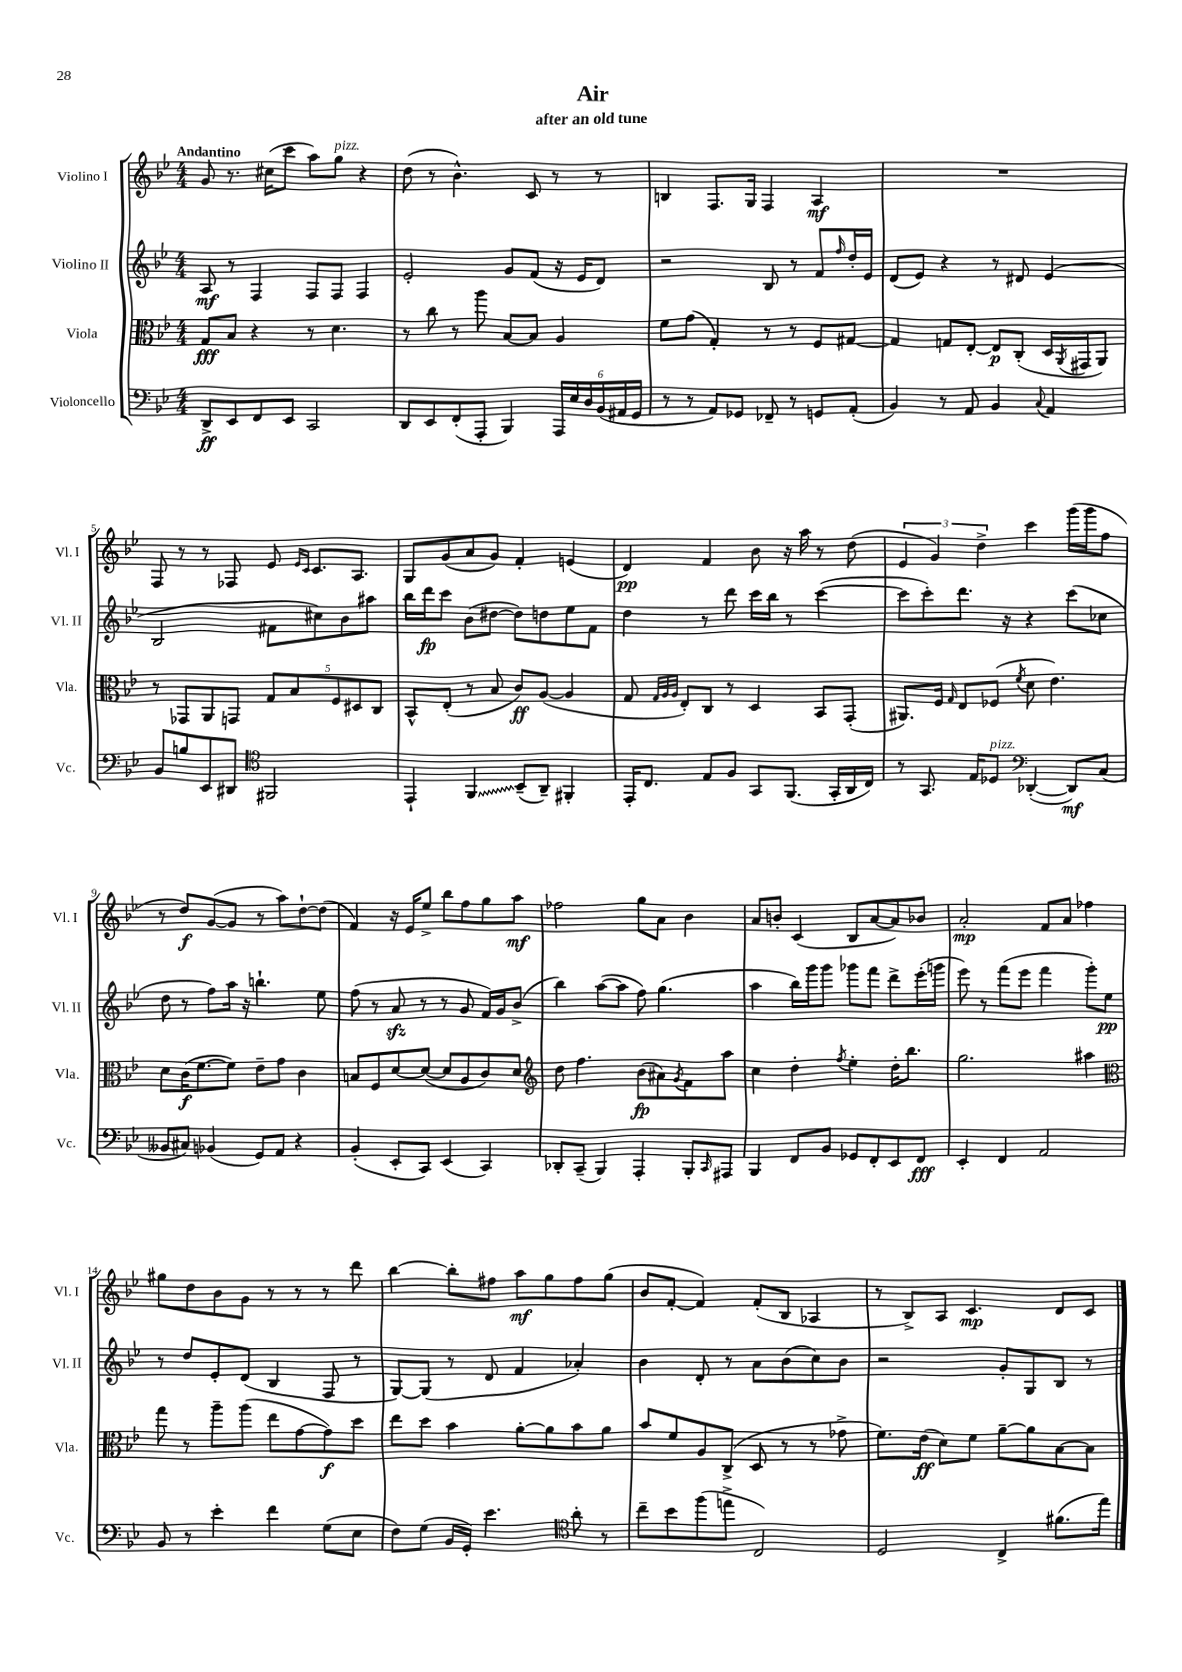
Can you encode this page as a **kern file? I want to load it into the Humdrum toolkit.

**kern	**kern	**kern	**kern
*staff4	*staff3	*staff2	*staff1
*clefF4	*clefC3	*clefG2	*clefG2
*k[b-e-]	*k[b-e-]	*k[b-e-]	*k[b-e-]
*M4/4	*M4/4	*M4/4	*M4/4
8DD^/L	8G/L	8A/	8g/
8EE-/	8B-/J	8r	8.r
8FF/	4r	4F/	.
.	.	.	(16cc#\LK
8EE-/J	.	.	8ccc\J
2CC/	8r	8F/L	8aa\L)
.	4.d\	8F/J	8gg\J
.	.	4F/	4r
=	=	=	=
8DD/L	8r	2e-'/	(8dd\
8EE-/	8cc\	.	8r
(8FF'/	8r	.	4.b-^^\)
8AAA'/J	8aa\	.	.
4BBB-/)	[8B-/L	8g/L	.
.	8B-/]J	(8f/J	8c/
24AAA/LL	4A/	16r	8r
24E-/	.	.	.
.	.	16e-/LK	.
24D/	.	.	.
(24BB-/	.	8d/J)	8r
24AA#/	.	.	.
24GG/JJ	.	.	.
=	=	=	=
8r	8f\L	2r	4B/
8r	(8g\J	.	.
8AA/L)	4G'/)	.	8.F/L
8GG-/J	.	.	.
.	.	.	16G/Jk
8FF-~/	8r	8B-/	4F/
8r	8r	8r	.
8GG/L	8F/L	8f/L	4A/
.	.	16qqff/	.
(8AA'/J	[8G#/J	16dd'/L	.
.	.	16e-/JJ	.
=	=	=	=
4BB-/)	4G#/]	(8d/L	1r
.	.	8e-/J)	.
8r	8G/L	4r	.
8AA/	[8E-'/J	.	.
4BB-/	8E-/]L	8r	.
.	(8C'/J	8d#/	.
8qqC/	.	.	.
4AA/	16D/LL	(4e-/	.
.	8qAA/	.	.
.	16GG#/J	.	.
.	8AA/J)	.	.
=	=	=	=
8BB-/L	8r	2B-/	8F/
8B/	8GG-/L	.	8r
8EE-/	8AA/	.	8r
8DD#/J	8GG/J	.	8F-/
*clefC4	*	*	*
2FF#/	10G/L	8f#\L	8e-/
.	10B-/	.	.
.	.	.	16qqe-/LL
.	.	.	16qqc/JJ
.	.	8cc#\)	8.c/L
.	10F/	.	.
.	.	8b-\	.
.	10D#/	.	.
.	.	.	8.A/J
.	.	8aa#\J	.
.	10C/J	.	.
=	=	=	=
4EE-`/	8BB-^^/L	16bb-\LL	8G/L
.	.	16ddd\J	.
.	(8E-'/J	8ccc\J	(8g/
4FF/	8r	(8b-\L	8a/
.	8B-/	[8dd#\J	8g/J)
(8BB-~/L	8c/L)	8dd#\]L)	4f'/
8AA~/J)	([8A/J	8dd\	.
4FF#'/	4A/]	8ee-\	(4e/
.	.	8f\J	.
=	=	=	=
16EE-'/LK	8G/	4dd\	4d/)
8.C/J	.	.	.
.	32qqG/LLL	.	.
.	32qqA/	.	.
.	32qqA/JJJ	.	.
.	8E-'/L)	.	.
8E-/L	8C/J	8r	4f/
8F/J	8r	8ddd\	.
8GG/L	4D/	16ccc\LL	8b-\
.	.	16bb-\JJ	.
(8.FF/J	.	8r	16r
.	.	.	16aa\
.	8BB-/L	([4ccc\	8r
16GG'/LL	.	.	.
16AA/	(8GG'/J	.	(8dd\
16C/JJ)	.	.	.
=	=	=	=
8r	8.AA#/L)	8ccc\]L	6e-/
8.GG/	.	8ccc'\)	.
.	.	.	6g/)
.	16F/Jk	.	.
.	16qqG/	.	.
.	8E-/L	8.ddd\J	.
16E-/LK	.	.	.
.	.	.	6dd^\
8D-/J	(8F-/J	.	.
.	.	16r	.
*clefF4	*	*	*
.	8qf/	.	.
([4DD-'/	8d\	4r	4ccc\
.	4.e-\)	.	.
8DD-/]L)	.	(8ccc\L	(16ggg\LL
.	.	.	16ggg\J
(8C/J	.	8cc-\J	8ff\J
=	=	=	=
8BB--/L	8d\L	8dd\	8r
8C#/J)	(16c\K	8r	8dd/L)
.	[8.f\	.	.
(4BB-/	.	8ff\L)	([8g/
.	8f\]J)	16aa\Jk	8g/]J
.	.	16r	.
8GG/L)	8e-~\L	4.bb`\	8r
8AA/J	8g\J	.	8aa\L)
4r	4c\	.	[8dd`\
.	.	8ee-\	(8dd\]J
=	=	=	=
(4BB-'/	8B/L	(8ff\	4f/)
.	8F/	8r	.
8EE-'/L	[8d/	8a/	16r
.	.	.	16e-/LK
8CC/J)	(8d/_J	8r	8ee-^/J
(4EE-/	8d/]L	8r	8bb-\L
.	8A/	8g/	8ff\
4CC/)	8c/)	16f/LL)	8gg\
.	.	16g/J	.
.	8d/J	(8b-^/J	8aa\J
=	=	=	=
*	*clefG2	*	*
8DD-'/L	8dd\	4bb-\)	2ff-\
(8CC~/J	4.ff\	.	.
4BBB-/)	.	([8aa\L	.
.	.	8aa\]J	.
4AAA'/	(8b-\L	8ff\)	8gg\L
.	8a#\)	(4.gg\	8a\J
.	8qg/	.	.
8BBB-'/L	8f\	.	4b-\
16qqCC/	.	.	.
8AAA#/J	8aa\J	.	.
=	=	=	=
4BBB-/	4cc\	4aa\	8a/L
.	.	.	8b'/J
8FF/L	4dd'\	16bb-\LL)	(4c/
.	.	16ggg\J	.
8BB-/J	.	8ggg\J	.
.	8qff/	.	.
8GG-/L	4ee-'\	8ggg-\L	8B-/L
8FF'/	.	8fff\J	[8a/
8EE-/	16dd'\LK	8ddd^\L	8a/])
.	8.bb-\J	.	.
8FF/J	.	(16eee-'\L	8b-/J
.	.	16ggg\JJ	.
=	=	=	=
4EE-'/	2.gg\	8eee-\)	2a'/
.	.	8r	.
4FF/	.	(8fff\L	.
.	.	8eee-\J	.
2AA/	.	4fff\	8f/L
.	.	.	8a/J
.	4aa#\	8ggg'\L)	4ff-\
.	.	8ee-\J	.
=	=	=	=
*	*clefC3	*	*
8BB-/	8gg\	8r	8gg#\L
8r	8r	8dd/L	8dd\
4e-'\	8aa~\L	8e-'/	8b-\
.	(8aa\J	(8d/J	8g\J
4f\	8ee-\L	4B-/	8r
.	[8g\	.	8r
(8G\L	8g\])	8F/	8r
8E-\J	8dd\J	8r	8ddd\
=	=	=	=
8F\L)	8ee-\L	[8G/L)	[4bb-\
(8G\J	8dd\J	(8G/]J	.
16BB-/LL	4b-\	8r	8bb-'\]L
16GG'/JJ)	.	.	.
4.e-\	.	8d/	8ff#\J
.	[8a'\L	4f/	8aa\L
.	8a\]	.	8gg\
*clefC4	*	*	*
8a'\	8b-\	4a-'/)	8ff#\
8r	8a\J	.	(8gg\J
=	=	=	=
8cc~\L	8b-/L	4b-\	8b-/L
8b-\	8f/	.	[8f'/J
(8ff\	8A/	8d'/	4f/])
8ee^\J	(8C^/J	8r	.
2C/)	8D/	8a\L	(8f'/L
.	8r	(8b-\	8B-/J
.	8r	8cc\)	4A-/
.	8g-^\	8b-\J	.
=	=	=	=
2D/	8.f\L)	2r	8r
.	.	.	8B-^/L)
.	(16e-\Jk	.	.
.	8d\L)	.	8A/J
.	8f\J	.	4.c/
4C^/	[8a~\L	8g'/L	.
.	8a\]	8G/	.
(8.f#\L	[8B-\	8B-/J	8d/L
.	8B-\]J	8r	8c/J
16ee-\Jk)	.	.	.
==	==	==	==
*-	*-	*-	*-
